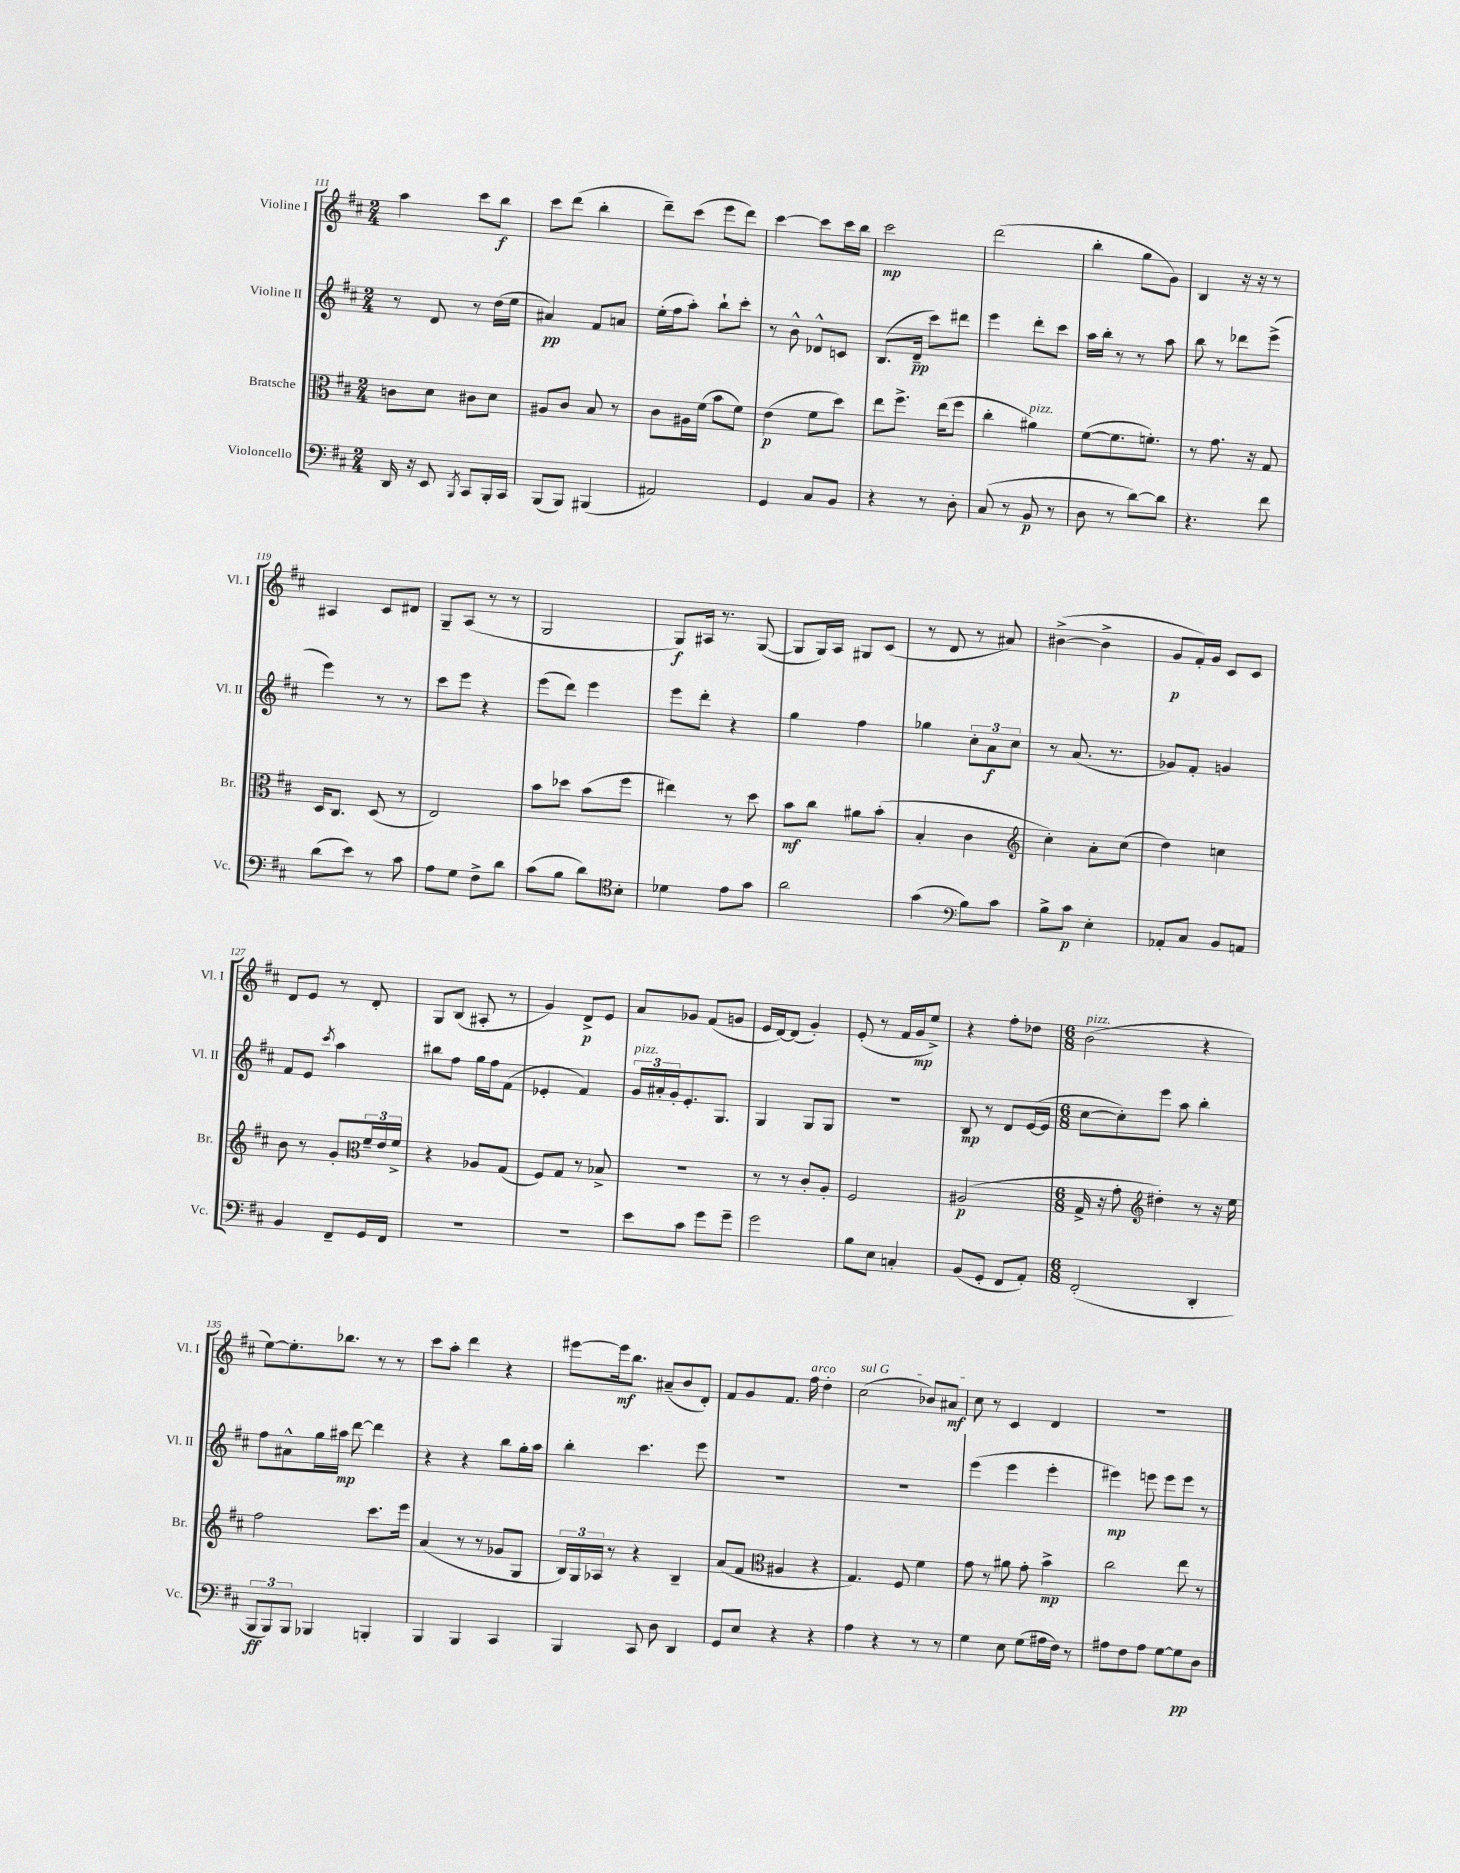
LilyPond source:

<<
\new StaffGroup <<
\new Staff = "s0" \with { instrumentName = "Violine I" shortInstrumentName = "Vl. I" } {
    \clef treble \key d \major \numericTimeSignature \time 2/4
    a''4 cis'''8 b''8\f |
    cis'''8 d'''8( b''4-. |
    d'''8--) cis'''8( e'''8 d'''8) |
    cis'''4~ cis'''8 cis'''16 b''16 |
    cis'''2\mp |
    d'''2( |
    b''4-. g''8 g'8) |
    b4 r16 r16 r8 |
    ais4 cis'8 dis'8 |
    g8-- a8( r8 r8 |
    g2 |
    g8\f) ais16 r8. g8~( |
    g8 g16) a16 gis8 cis'8( |
    r8 d'8 r8 ais'8) |
    bis'4~->( bis'4-> |
    g'8\p fis'16-.) g'16 cis'8 cis'8 |
    d'8 e'8 r8 d'8-. |
    g8 b8( ais8-. r8 |
    g'4) d'8->\p e'8 |
    a'8 ges'8 fis'8( g'8 |
    e'16 d'16~) d'8( g'4-.) |
    e'8-.( r8 fis'16 g'16\mp e''8->) |
    r4 fis''8-. des''8 |
    \numericTimeSignature \time 6/8 b'2^\markup { \italic "pizz." }( r4 |
    e''8~) e''8.-. bes''8. r8 r8 |
    cis'''8 a''8-. d'''4 r4 |
    eis'''8~ eis'''16\mf b''8. ais'8--( b'8 d'8-.) |
    fis'8 g'8 fis'8. fis''16^\markup { \italic "arco" } d''4-. |
    \once \override TextSpanner.bound-details.left.text = \markup { \italic "sul G" } cis''2\startTextSpan( bes'8) ais'8\mf |
    cis''8\stopTextSpan r8 cis'4 d'4 |
    R2. \bar "|." |
}
\new Staff = "s1" \with { instrumentName = "Violine II" shortInstrumentName = "Vl. II" } {
    \clef treble \key d \major \numericTimeSignature \time 2/4
    r8 d'8 r8 d''16( e''16 |
    ais'4\pp) fis'8 a'8 |
    e''16-.( fis''16 a''8-.) b''8-! cis'''8-. |
    r8 b'8-^ des'8-^ c'8 |
    b8.( d'16--\pp cis'''8) dis'''8 |
    e'''4 d'''8-. cis'''8 |
    a''16 b''16-. r8 r8 a''8 |
    b''8 r8 des'''8 e'''8->( |
    e'''4) r8 r8 |
    cis'''8 e'''8 r4 |
    e'''8( d'''8) e'''4 |
    e'''8 d'''8-. r4 |
    g''4 fis''4 |
    ges''4 \tuplet 3/2 { cis''8-. a'8\f cis''8 } |
    r8 a'8.( r8. |
    ges'8) fis'8-. g'4 |
    fis'8 e'8 \acciaccatura { cis'''8 } a''4 |
    bis''8 fis''8 g''16 fis''16 fis'8( |
    ees'4-. fis'4) |
    \tuplet 3/2 { g'16^\markup { \italic "pizz." } ais'16-. g'16-. } e'8.-. g8. |
    g4 g8 g8 |
    R2 |
    b8\mp r8 d'8 e'16~( e'16 |
    \numericTimeSignature \time 6/8 cis''8~ cis''8-.) e'''8 a''8 b''4-. |
    fis''8 ais'8-^ g''16 ais''16\mp d'''8~ d'''4 |
    r4 r4 b''8 g''16-. a''16 |
    b''4-. cis'''4. e'''8 |
    R2. |
    R2. |
    e'''4( e'''4 e'''4-. |
    eis'''4\mp) e'''8 e'''8 e'''8 r8 \bar "|." |
}
\new Staff = "s2" \with { instrumentName = "Bratsche" shortInstrumentName = "Br." } {
    \clef alto \key d \major \numericTimeSignature \time 2/4
    c'8 d'8 cis'8 d'8 |
    ais8 cis'8 b8 r8 |
    cis'8 ais16 fis'16( b'8 fis'8) |
    e'4\p( fis'8 d''8) |
    e''8 fis''8.-> e''16( fis''8 |
    cis''4-. ais'4^\markup { \italic "pizz." }) |
    fis'8~( fis'8. f'8.-.) |
    r8 g'8. r16 g8 |
    d16 cis8. d8( r8 |
    e2) |
    b'8 des''8 b'8( fis''8 |
    eis''4) r8 d''8 |
    b'8\mf cis''8 ais'8 b'8-.( |
    b4-. cis'4 |
    \clef treble cis''4-.) a'8-. cis''8( |
    d''4) c''4 |
    b'8 r8 g'8-. \tuplet 3/2 { fis'16-- e'16 fis'16-> } |
    \clef alto r4 aes8 g8( |
    fis8) g8 r8 bes8-> |
    r2 |
    r8 r8 cis'8-. a8-. |
    fis2 |
    ais2\p( |
    \numericTimeSignature \time 6/8 g16-> r16 g'8-. \clef treble dis''4-.) r8 r16 e''16 |
    fis''2 cis'''8. e'''16 |
    a'4( r8 r8 ges'8 g8 |
    \tuplet 3/2 { b16) g16 aes16 } r8 r4 b4-- |
    a'8( fis'8 \clef alto ais4 r4 |
    g4.) fis8 fis'4 |
    g'8 r8 ais'8 g'8-. b'4->\mp |
    cis''2 e''8 r8 \bar "|." |
}
\new Staff = "s3" \with { instrumentName = "Violoncello" shortInstrumentName = "Vc." } {
    \clef bass \key d \major \numericTimeSignature \time 2/4
    d,16 r16 e,8 \acciaccatura { b,,8 } cis,8 b,,16-. cis,16 |
    b,,8( b,,8) bis,,4( |
    ais,2) |
    g,4 cis8 b,8 |
    r4 r8 d8-. |
    cis8( r8 b,8\p r8 |
    d8 r8 d'8~) d'8 |
    r4. fis'8 |
    d'8( e'8) r8 cis'8 |
    a8 g8 fis8-> d'8 |
    cis'8( b8 d'8) b8-. |
    \clef tenor des'4 e'8 g'8 |
    a'2 |
    g'4( \clef bass b8) cis'8 |
    b8-> cis'8\p e4-. |
    aes,8-. cis8 b,8 a,8 |
    b,4 fis,8-- g,16 fis,16 |
    R2 |
    R2 |
    e'8 cis'8 g'8 g'8-- |
    g'2 |
    b8 e8 c4-. |
    b,8( g,8-. fis,8 a,8-.) |
    \numericTimeSignature \time 6/8 fis,2-.( d,4-. |
    \tuplet 3/2 { b,,8\ff b,,8) b,,8 } bes,,4 b,,4-. |
    b,,4 b,,4 cis,4 |
    b,,4 cis,8 d8 d,4 |
    g,8 e8 r4 r4 |
    a4 r4 r8 r8 |
    g4 e8 g8( ais16 fis16) r8 |
    ais8 fis8 ais8 g8~ g8\pp d8 \bar "|." |
}
>>
>>
\layout { \context { \Score currentBarNumber = #111 } }
